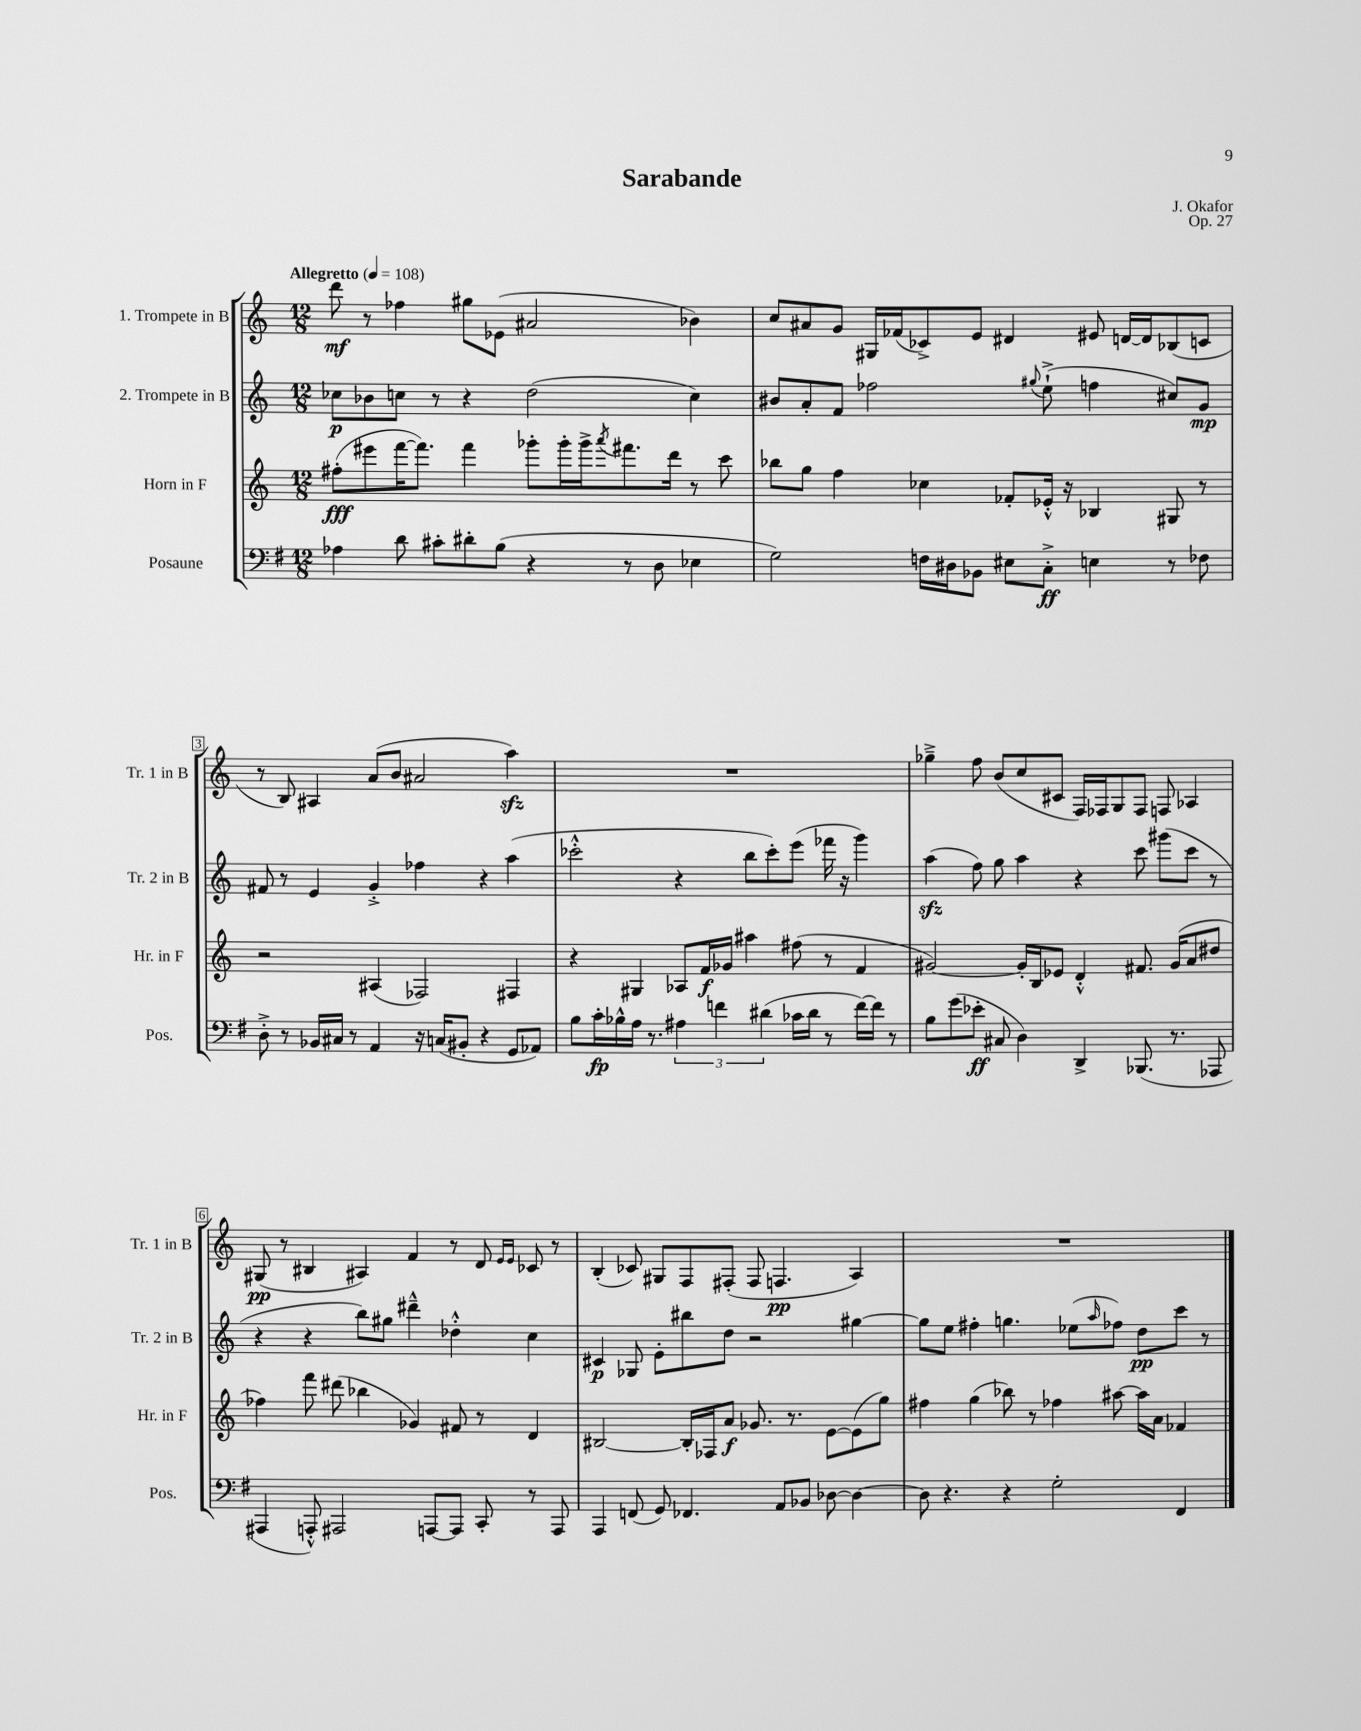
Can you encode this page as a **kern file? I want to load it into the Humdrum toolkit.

**kern	**dynam	**kern	**dynam	**kern	**dynam	**kern	**dynam
*part4	*part4	*part3	*part3	*part2	*part2	*part1	*part1
*staff4	*staff4	*staff3	*staff3	*staff2	*staff2	*staff1	*staff1
*I"Posaune	*	*I"Horn in F	*	*I"2. Trompete in B	*	*I"1. Trompete in B	*
*I'Pos.	*	*I'Hr. in F	*	*I'Tr. 2 in B	*	*I'Tr. 1 in B	*
*clefF4	*	*clefG2	*	*clefG2	*	*clefG2	*
*k[f#]	*	*k[]	*	*k[]	*	*k[]	*
*M12/8	*	*M12/8	*	*M12/8	*	*M12/8	*
*MM108	*	*MM108	*	*MM108	*	*MM108	*
=1	=1	=1	=1	=1	=1	=1	=1
!	!	!	!	!	!	!LO:TX:a:B:t=Allegretto	!
4A-X\	.	(8ff#X'\L	fff	8cc-X\L	p	8ddd\	mf
.	.	8eee#X\	.	8b-X\	.	8r	.
8d\	.	[16fff\K	.	8ccn\J	.	4ff-X\	.
.	.	8.fff\J])	.	.	.	.	.
8c#X'\L	.	.	.	8r	.	.	.
8d#X'\	.	4fff\	.	4r	.	8gg#X\L	.
(8B\J	.	.	.	.	.	(8e-X\J	.
4r	.	8ggg-X'\L	.	(2dd\	.	2a#X/	.
.	.	16ggg-'\L	.	.	.	.	.
.	.	16ggg-^\J	.	.	.	.	.
.	.	8qaaa/	.	.	.	.	.
8r	.	8.fff#X\	.	.	.	.	.
8D\	.	.	.	.	.	.	.
.	.	16ddd\Jk	.	.	.	.	.
4E-X\	.	8r	.	4cc\)	.	4b-X\)	.
.	.	8ccc\	.	.	.	.	.
=2	=2	=2	=2	=2	=2	=2	=2
2G\)	.	8bb-X\L	.	8b#X/L	.	8cc/L	.
.	.	8gg\J	.	8a'/	.	8a#X/	.
.	.	4ff\	.	8f/J	.	8g/J	.
.	.	.	.	2ff-X\	.	16G#X/LL	.
.	.	.	.	.	.	(16f-X/J	.
16Fn\LL	.	4cc-X\	.	.	.	8c-X^/)	.
16D#X\J	.	.	.	.	.	.	.
8BB-X\J	.	.	.	.	.	8e/J	.
8E#X\L	.	8f-X'/L	.	.	.	4d#X/	.
.	.	.	.	8qqgg#X/	.	.	.
8C'^\J	ff	16e-X'^^/Jk	.	(8ee`^\	.	.	.
.	.	16r	.	.	.	.	.
4En\	.	4B-X/	.	4ffn\	.	8e#X/	.
.	.	.	.	.	.	[16dn/LL	.
.	.	.	.	.	.	16d/J]	.
8r	.	8G#X/	.	8cc#X/L)	.	(8B-X/	.
8F-X\	.	8r	.	8g/J	mp	8cn/J	.
!!LO:LB:g=z
=3	=3	=3	=3	=3	=3	=3	=3
8D'^\	.	2r	.	8f#X/	.	8r	.
8r	.	.	.	8r	.	8B/)	.
16BB-X/LL	.	.	.	4e/	.	4A#X/	.
16C#X/JJ	.	.	.	.	.	.	.
8r	.	.	.	.	.	.	.
4AA/	.	(4A#X/	.	4g'^/	.	(8a/L	.
.	.	.	.	.	.	8b/J	.
16r	.	2F-X/)	.	4ff-X\	.	2a#X/	.
(16Cn/KL	.	.	.	.	.	.	.
8BB#X'/J	.	.	.	.	.	.	.
4r	.	.	.	4r	.	.	.
8GG/L	.	4F#X/	.	(4aa\	.	4aazz\)	.
8AA-X/J)	.	.	.	.	.	.	.
=4	=4	=4	=4	=4	=4	=4	=4
8B\L	.	4r	.	2ccc-X'^^\	.	1.r	.
16c'\L	fp	.	.	.	.	.	.
16B-X^^\	.	.	.	.	.	.	.
16A\JJ	.	4G#X/	.	.	.	.	.
8.r	.	.	.	.	.	.	.
6A#X\	.	8A-X/L	.	4r	.	.	.
.	.	16f/L	f	.	.	.	.
6fn\	.	.	.	.	.	.	.
.	.	16g-X/JJ	.	.	.	.	.
.	.	4aa#X\	.	8bb\L	.	.	.
(6d#X\	.	.	.	.	.	.	.
.	.	.	.	8ccc-'\)	.	.	.
16c-X\LL	.	(8ff#X\	.	(8eee\J	.	.	.
16d#\JJ	.	.	.	.	.	.	.
8r	.	8r	.	16fff-X\	.	.	.
.	.	.	.	16r	.	.	.
[16f\LL)	.	4f/	.	4ggg\)	.	.	.
16f\JJ]	.	.	.	.	.	.	.
8r	.	.	.	.	.	.	.
=5	=5	=5	=5	=5	=5	=5	=5
8B\L	.	[2g#X/)	.	(4aazz\	.	4gg-X~^\	.
(8g\	.	.	.	.	.	.	.
8e-X'\J	ff	.	.	8ff\)	.	8ff\	.
8C#X/	.	.	.	8gg\	.	(8b/L	.
4D\)	.	16g#'/LL]	.	4aa\	.	8cc/	.
.	.	16B/J	.	.	.	.	.
.	.	8e-X/J	.	.	.	8c#X/J	.
4DD^/	.	4d'^^/	.	4r	.	16F/LL)	.
.	.	.	.	.	.	16F-X/J	.
.	.	.	.	.	.	8G/	.
(8.BBB-X/	.	8.f#X/	.	8ccc\	.	8F-/J	.
.	.	.	.	(8ggg#X\L	.	8Fn/	.
8.r	.	(16g#/KL	.	.	.	.	.
.	.	8a/	.	8ccc\J	.	4A-X/	.
8AAA-X/	.	8dd#X/J	.	8r	.	.	.
!!LO:LB:g=z
=6	=6	=6	=6	=6	=6	=6	=6
4AAA#X/	.	4ff-X\)	.	4r	.	(8G#X/	pp
.	.	.	.	.	.	8r	.
8AAAn'^^/)	.	8fff\	.	4r	.	4B#X/	.
2AAA#X/	.	(8ddd#X\	.	.	.	.	.
.	.	4bb-X\	.	8bb\L)	.	4A#X/)	.
.	.	.	.	8gg#X\J	.	.	.
.	.	4g-X/)	.	4ddd#X~^^\	.	4f/	.
[8AAAn/L	.	.	.	.	.	.	.
8AAA/J]	.	8f#X/	.	4dd-X'^^\	.	8r	.
8CC'/	.	8r	.	.	.	8d/	.
.	.	.	.	.	.	16qqe/LL	.
.	.	.	.	.	.	16qqe/JJ	.
8r	.	4d/	.	4cc\	.	8c-X/	.
8AAA/	.	.	.	.	.	8r	.
=7	=7	=7	=7	=7	=7	=7	=7
4AAA/	.	[2B#X/	.	4c#X/	p	(4B'/	.
(8FFn/	.	.	.	8G-X/	.	8c-X/)	.
8GG/)	.	.	.	8e'\L	.	8G#X/L	.
4.FF-X/	.	16B#'/LL]	.	8bb#X\	.	8F/	.
.	.	16F-X/J	.	.	.	.	.
.	.	8a/J	f	8dd\J	.	(8F#X'/J	.
.	.	8.g-X/	.	2r	.	8F#/	.
8AA/L	.	.	.	.	.	4.Fn/	pp
.	.	8.r	.	.	.	.	.
8BB-X/J	.	.	.	.	.	.	.
[8D-X\	.	[8e\L	.	.	.	.	.
4D-\_	.	(8e\]	.	[4gg#X\	.	4A/)	.
.	.	8gg\J)	.	.	.	.	.
=8	=8	=8	=8	=8	=8	=8	=8
8D-\]	.	4ff#X\	.	8gg#\L]	.	1.r	.
4.r	.	.	.	8ee\J	.	.	.
.	.	(4gg\	.	4ff#X'\	.	.	.
4r	.	8bb-X\)	.	4.ggn\	.	.	.
.	.	8r	.	.	.	.	.
2G'\	.	4ff-X\	.	.	.	.	.
.	.	.	.	(8ee-X\L	.	.	.
.	.	.	.	16qqaa/	.	.	.
.	.	[8aa#X\	.	8ff-X\J)	.	.	.
.	.	16aa#\LL]	.	8dd\L	pp	.	.
.	.	16a\JJ	.	.	.	.	.
4FF#/	.	4f-X/	.	8ccc\J	.	.	.
.	.	.	.	8r	.	.	.
==	==	==	==	==	==	==	==
*-	*-	*-	*-	*-	*-	*-	*-
